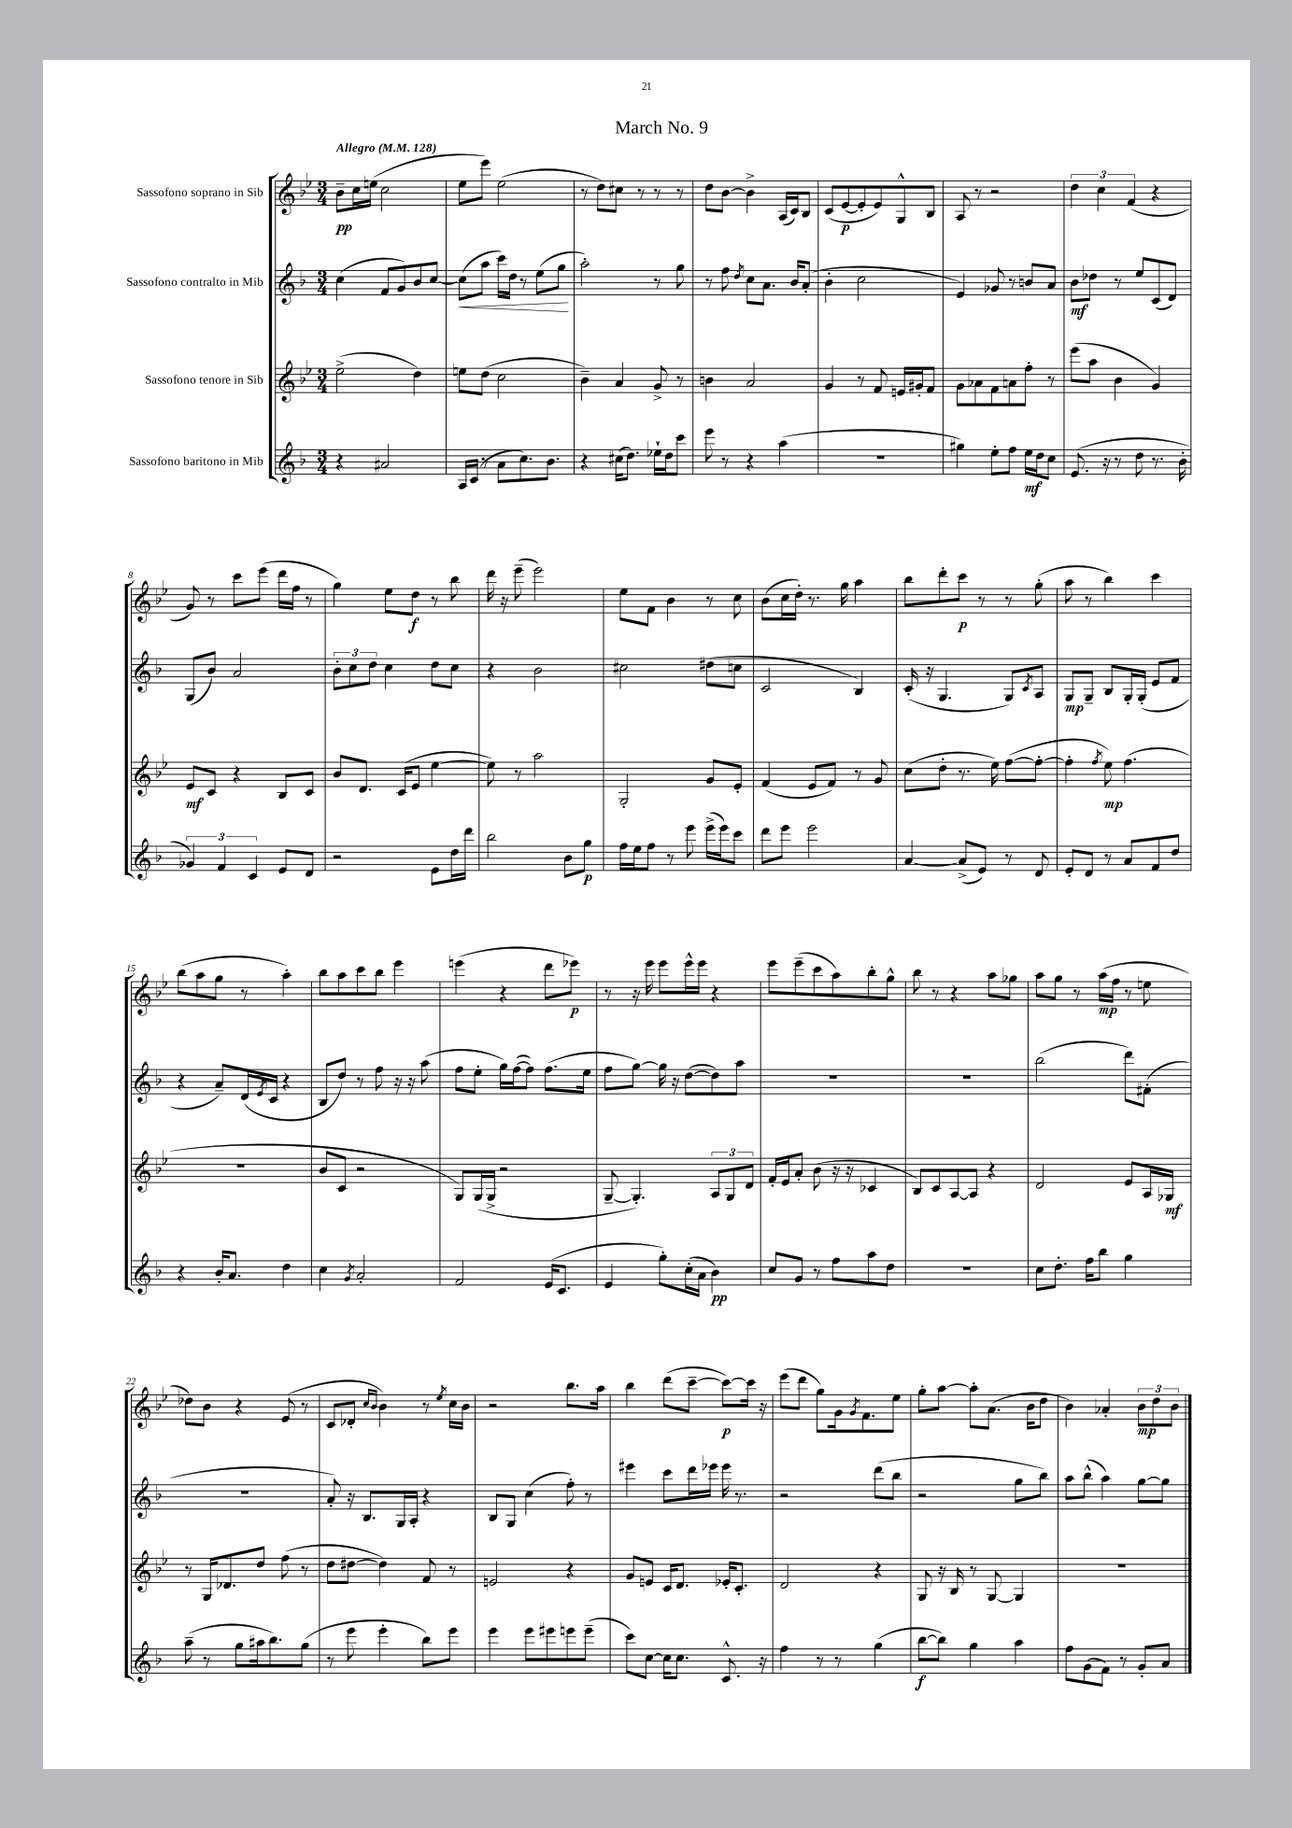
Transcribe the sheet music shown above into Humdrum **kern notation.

**kern	**kern	**kern	**kern
*staff4	*staff3	*staff2	*staff1
*clefG2	*clefG2	*clefG2	*clefG2
*k[b-]	*k[b-e-]	*k[b-]	*k[b-e-]
*M3/4	*M3/4	*M3/4	*M3/4
*MM128	*MM128	*MM128	*MM128
4r	(2ee-^\	(4cc\	8b-~\L
.	.	.	16cc\L
.	.	.	(16ee\JJ
2a#/	.	8f/L	2cc\
.	.	8g/)	.
.	4dd\)	8b-/	.
.	.	[8cc/J	.
=	=	=	=
16A/LL	8ee\L	(8cc\]L	8ee-\L
(16c/JJ	.	.	.
8r	(8dd\J	8aa\J	8eee-\J)
8a\L	2cc\	16ccc\LL)	(2ee-\
.	.	16dd\JJ	.
8.cc\)	.	8r	.
.	.	(8ee\L	.
8.b-\J	.	.	.
.	.	8gg\J	.
=	=	=	=
4r	4b-~\)	2aa'\)	8r
.	.	.	8dd\L)
(16cc#\LK	4a/	.	8cc#\J
8.dd\J)	.	.	.
.	.	.	8r
16ee-`\LL	8g^/	8r	8r
16dd\J	.	.	.
8ccc\J	8r	8gg\	8r
=	=	=	=
8eee\	4b\	8r	8dd\L
8r	.	8ff\	[8b-\J
.	.	8qdd/	.
4r	2a/	8cc\L	4b-^\]
.	.	8.a\J	.
(4aa\	.	.	(16A/LL
.	.	16b-/LK	16c/J)
.	.	(8a'/J	8B-/J
=	=	=	=
2.r	4g/	4b-'\	(8c/L
.	.	.	[8e-/
.	8r	2cc\	8e-'/]
.	8f/	.	8e-/)
.	16e/LL	.	8G^^/
.	16g#'/J	.	.
.	8f/J	.	8B-/J
=	=	=	=
4gg#\)	8g\L	4e/)	8A/
.	8a-\	.	8r
8ee'\L	8f\	8g-/	2r
8ff\J	8a\	8r	.
16ee\LL	8ff'\J	8b/L	.
16dd\J	.	.	.
8cc\J	8r	8a/J	.
=	=	=	=
(8.e/	(8eee-\L	8b-\L	6dd\
.	8aa\J	8dd-\J	.
.	.	.	6cc\
16r	.	.	.
8r	4b-\	8r	.
.	.	.	(6f/
8dd\	.	8ee/L	.
8.r	4g/)	(8c/	4r
.	.	8d/J)	.
16b-'\	.	.	.
=	=	=	=
6g-/)	8e-/L	(8G/L	8g/)
.	8c/J	8b-/J)	8r
6f/	.	.	.
.	4r	2a/	8ccc\L
6c/	.	.	.
.	.	.	(8eee-\J
8e/L	8B-/L	.	16ddd\LL
.	.	.	16ff\JJ
8d/J	8c/J	.	8r
=	=	=	=
2r	8b-/L	12b-'\L	4gg\)
.	.	12cc\	.
.	8.d/J	.	.
.	.	12dd\J	.
.	.	4cc\	8ee-\L
.	(16c/LK	.	.
.	8e-/J	.	8dd\J
8e\L	[4ee-\	8dd\L	8r
16dd\L	.	8cc\J	8bb-\
16ddd\JJ	.	.	.
=	=	=	=
2bb-\	8ee-\])	4r	16ddd\
.	.	.	16r
.	8r	.	(8eee-~\
.	2aa\	2b-\	2eee-\)
8b-\L	.	.	.
8gg\J	.	.	.
=	=	=	=
16ff\LL	2G'/	2cc#\	8ee-\L
16ee\J	.	.	.
8ff\J	.	.	8f\J
8r	.	.	4b-\
8eee\	.	.	.
(16eee^\LL	8g/L	(8dd#\L	8r
16eee\J)	.	.	.
8ccc\J	8e-'/J	8cc\J	8cc\
=	=	=	=
8ddd\L	(4f/	2c/	(8b-\L
8eee\J	.	.	16cc\L
.	.	.	16dd'\JJ)
2eee\	8e-/L	.	8.r
.	8f/J)	.	.
.	.	.	16gg\
.	8r	4B-/)	4aa\
.	8g/	.	.
=	=	=	=
[4a/	(8cc\L	(16c'/	8bb-\L
.	.	16r	.
.	8dd'\J	4.G/	8ddd'\
(8a^/]L	8.r	.	8ccc\J
8e/J)	.	.	8r
.	16ee-\)	.	.
8r	([8ff\L	8G/L)	8r
.	.	8qc/	.
8d/	8ff'\_J	8A/J	(8gg'\
=	=	=	=
8e'/L	4ff'\]	8G/L	8aa\
8d/J	.	8G~/J	8r
.	8qff/	.	.
8r	8ee-\)	8B-/L	4bb-\)
8a/L	(4.ff\	16G'/L	.
.	.	(16G'/JJ	.
8f/	.	8e/L	4ccc\
8dd/J	.	8f/J	.
=	=	=	=
4r	2.r	4r	(8bb-\L
.	.	.	8aa\
16b-'/LK	.	8a~/L)	8gg\J
8.a/J	.	.	.
.	.	(16d/L	8r
.	.	8qe/	.
.	.	16c/JJ	.
4dd\	.	4r	4aa'\)
=	=	=	=
4cc\	8b-/L	8B-/L	8bb-\L
.	8c/J	8dd/J)	8aa\
8qg/	.	.	.
2a'/	2r	8r	8ccc\
.	.	8ff\	8bb-\J
.	.	16r	4eee-\
.	.	16r	.
.	.	(8aa\	.
=	=	=	=
2f/	8G/L)	8ff\L	(4eee\
.	(16G/L	8ee'\J	.
.	16G^/JJ	.	.
.	2r	16gg\LL)	4r
.	.	([16ff\J	.
.	.	8ff\]J)	.
(16e/LK	.	(8.ff\L	8ddd\L
8.c/J	.	.	.
.	.	.	8eee-\J)
.	.	16ee\Jk	.
=	=	=	=
4e/	[8G~/	8ff\L	8r
.	4.G'/])	[8gg\J)	16r
.	.	.	16eee-\
8gg'\L)	.	16gg\]	8eee-\L
.	.	16r	.
(16cc'\L	.	([8dd\L	16eee-^^\L
16a\JJ	.	.	16eee-\JJ
4b-\)	12A/L	8dd\])	4r
.	12G/	.	.
.	.	8aa\J	.
.	12d/J	.	.
=	=	=	=
8cc/L	16f'/LL	2.r	8eee-\L
.	16e-/J	.	.
8g/J	8a'/J	.	(8eee-~\
8r	(8b-\	.	8ccc\
8ff\L	16r	.	8aa\)
.	16r	.	.
8aa\	4c-/	.	8bb-'\
8dd\J	.	.	8gg^^\J
=	=	=	=
2.r	8B-/L)	2.r	8bb-\
.	8c/	.	8r
.	[8A/	.	4r
.	8A/]J	.	.
.	4r	.	8aa\L
.	.	.	8gg-\J
=	=	=	=
8cc\L	2d/	(2bb-\	8aa\L
8.dd'\J	.	.	8gg\J
.	.	.	8r
16ff\LK	.	.	.
8bb-\J	.	.	(16aa\LL
.	.	.	16ff\JJ
4gg\	8e-/L	8ddd\L)	8r
.	16A/L	(8f#'\J	8ee\
.	16G-/JJ	.	.
=	=	=	=
(8aa~\	8r	2.r	8dd-\L)
8r	16G/LK	.	8b-\J
.	8.d-/	.	.
8gg\L	.	.	4r
16aa#\k	8dd/J	.	.
8.bb-\)	.	.	.
.	(8ff\	.	(8e-/
(8gg\J	8r	.	8r
=	=	=	=
8r	8dd\L	8a'/)	8c/L
8eee\	[8dd#\J	16r	8d-'/J
.	.	8.B-/L	.
.	.	.	16qqcc/LL
.	.	.	16qqb-/JJ
4eee'\	4dd#\])	.	4b-\)
.	.	16G/L	.
.	.	16A'/JJ	.
8bb-\L)	8f/	4r	8r
.	.	.	8qee-/
8eee\J	8r	.	16cc\LL
.	.	.	16b-\JJ
=	=	=	=
4eee\	2e/	8B-/L	2r
.	.	8G/J	.
8eee\L	.	(4cc\	.
8eee#\	.	.	.
8eee\	4r	8ff'\)	8.bb-\L
(8eee~\J	.	8r	.
.	.	.	16aa\Jk
=	=	=	=
8ccc\L)	8g/L	4eee#\	4bb-\
[8cc\J	8e/J	.	.
16cc\]LK	16c/LK	8ccc\L	(8ddd\L
8.cc\J	8.d/J	.	.
.	.	16ddd\L	[8ccc~\J
.	.	16eee-\JJ	.
8.c^^/	16e-'/LK	16eee-\	8ccc\_L)
.	8.c'/J	8.r	.
.	.	.	16ccc\]Jk
16r	.	.	16r
=	=	=	=
4ff\	2d/	2r	(8eee-\L
.	.	.	8ddd\J
8r	.	.	8gg\L)
8r	.	.	16g\k
.	.	.	8qg/
.	.	.	8.f\
(4gg\	4r	(8ddd\L	.
.	.	8bb-\J	8ee-\J
=	=	=	=
[8bb-\L	8G/	2r	8gg'\L
8bb-\]J)	16r	.	[8aa\J
.	16B-/	.	.
4gg\	8r	.	8aa'\]L
.	[8G/	.	(8.a\J
4aa\	4G/]	8gg\L	.
.	.	.	16b-\LK
.	.	8bb-\J)	8dd\J
=	=	=	=
8ff\L	2.r	8aa\L	4b-\)
(8g\	.	(8bb-^^\J	.
8f\J)	.	4aa\)	4a-'/
8r	.	.	.
8g'/L	.	[8gg\L	12b-\L
.	.	.	12dd\
8a/J	.	8gg\]J	.
.	.	.	12b-\J
==	==	==	==
*-	*-	*-	*-
